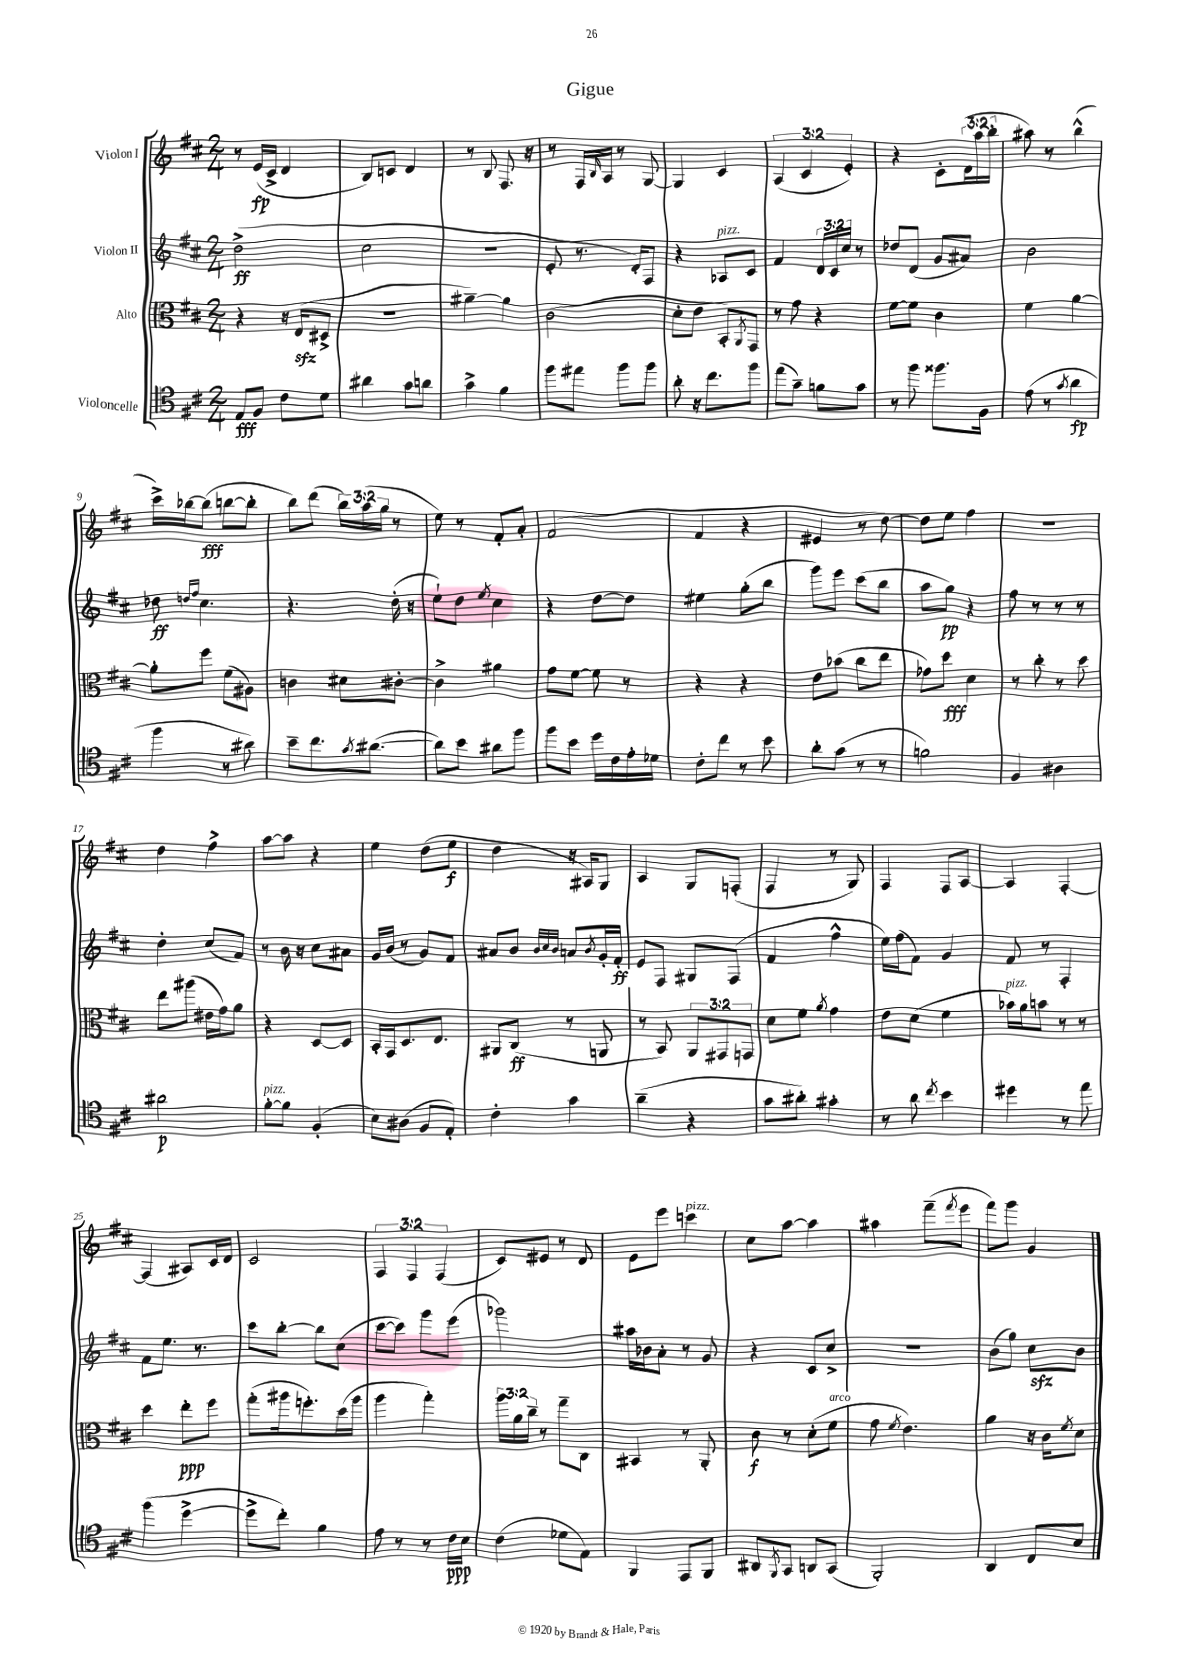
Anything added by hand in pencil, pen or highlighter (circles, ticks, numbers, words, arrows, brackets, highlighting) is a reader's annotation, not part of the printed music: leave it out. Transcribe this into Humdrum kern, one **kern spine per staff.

**kern	**dynam	**kern	**dynam	**kern	**dynam	**kern	**dynam
*part4	*part4	*part3	*part3	*part2	*part2	*part1	*part1
*staff4	*staff4	*staff3	*staff3	*staff2	*staff2	*staff1	*staff1
*I"Violoncelle	*	*I"Alto	*	*I"Violon II	*	*I"Violon I	*
*clefC4	*	*clefC3	*	*clefG2	*	*clefG2	*
*k[f#c#]	*	*k[f#c#]	*	*k[f#c#]	*	*k[f#c#]	*
*M2/4	*	*M2/4	*	*M2/4	*	*M2/4	*
=1	=1	=1	=1	=1	=1	=1	=1
8E/L	fff	4r	.	(2dd^\	ff	8r	.
8F#/J	.	.	.	.	.	(16e/LL	fp
.	.	.	.	.	.	16c#^/JJ	.
8c#\L	.	16r	.	.	.	4d/	.
.	.	(16Ezz/KL	.	.	.	.	.
8d\J	.	8D#X^/J	.	.	.	.	.
=2	=2	=2	=2	=2	=2	=2	=2
4a#X\	.	2r	.	2cc#\	.	8B/L)	.
.	.	.	.	.	.	8cn/J	.
8g\L	.	.	.	.	.	4d/	.
8an\J	.	.	.	.	.	.	.
=3	=3	=3	=3	=3	=3	=3	=3
4g^\	.	[4a#X~\)	.	2r	.	8r	.
.	.	.	.	.	.	8B/	.
4f#\	.	4a#\]	.	.	.	8.F#/	.
.	.	.	.	.	.	16r	.
=4	=4	=4	=4	=4	=4	=4	=4
8ff#\L	.	(2c#\	.	8e'/	.	8r	.
8ee#X\J	.	.	.	8.r	.	16F#/LL	.
.	.	.	.	.	.	16qqB/	.
.	.	.	.	.	.	16A/JJ	.
8ff#\L	.	.	.	.	.	8r	.
.	.	.	.	16d'/KL)	.	.	.
8ff#\J	.	.	.	8F#/J	.	[8G/	.
=5	=5	=5	=5	=5	=5	=5	=5
8a'\	.	8d'\L	.	4r	.	4G/]	.
16r	.	8e\J	.	.	.	.	.
8.cc#\L	.	.	.	.	.	.	.
!	!	!	!	!LO:TX:a:i:t=pizz.	!	!	!
.	.	8BB'/L)	.	8A-X/L	.	4c#/	.
.	.	8qAA/	.	.	.	.	.
8ff#\J	.	8GG/J	.	8c#/J	.	.	.
=6	=6	=6	=6	=6	=6	=6	=6
(8ee\L	.	8r	.	4f#/	.	(6A/	.
8g~\J)	.	8g\	.	.	.	.	.
.	.	.	.	.	.	6c#/	.
8fn\L	.	4r	.	24d/LL	.	.	.
.	.	.	.	24c#/	.	.	.
.	.	.	.	24cc#/JJ	.	6e'/)	.
8g\J	.	.	.	8r	.	.	.
=7	=7	=7	=7	=7	=7	=7	=7
8r	.	[8f#\L	.	8dd-X/L	.	4r	.
8ff#\	.	8f#\J]	.	(8d/J	.	.	.
8.ff##X\L	.	4c#\	.	8g/L	.	8c#'\L	.
.	.	.	.	8a#X/J)	.	(24d\L	.
.	.	.	.	.	.	24aa\	.
16F#\Jk	.	.	.	.	.	.	.
.	.	.	.	.	.	24bb'\JJ	.
=8	=8	=8	=8	=8	=8	=8	=8
(8e\	.	4f#\	.	2b\	.	8aa#X\)	.
8r	.	.	.	.	.	8r	.
8qg/	.	.	.	.	.	.	.
4a\	fp	[4a\	.	.	.	(4bb^^\	.
!!LO:LB:g=z
=9	=9	=9	=9	=9	=9	=9	=9
4ff#\	.	8a'\L]	.	8dd-X\	ff	16ccc#^\LL)	.
.	.	.	.	.	.	[16bb-X\J	.
.	.	.	.	16qqddn/LL	.	.	.
.	.	.	.	16qqff#/JJ	.	.	.
.	.	8ff#\J	.	4.cc#\	.	(8bb-\J]	fff
8r	.	(8f#\L	.	.	.	[8bbn\L	.
8a#X\)	.	8A#X\J)	.	.	.	8bb'\J]	.
=10	=10	=10	=10	=10	=10	=10	=10
8b~\L	.	4cn\	.	4.r	.	8bb\L)	.
8.cc#\	.	.	.	.	.	(8ddd\J	.
.	.	8d#X\L	.	.	.	24bb\LL)	.
.	.	.	.	.	.	(24aa\	.
8qg/	.	.	.	.	.	.	.
([8.a#X\J	.	.	.	.	.	.	.
.	.	.	.	.	.	24gg\JJ	.
.	.	[8c#X'\J	.	(16dd'\	.	8r	.
.	.	.	.	16r	.	.	.
=11	=11	=11	=11	=11	=11	=11	=11
8a#\L])	.	4c#^\]	.	8ee`\L)	.	8ee\)	.
8b\J	.	.	.	8dd\J	.	8r	.
.	.	.	.	8qee/	.	.	.
8a#X\L	.	4a#X\	.	4cc#\	.	8f#'/L	.
8ff#\J	.	.	.	.	.	8a'/J	.
=12	=12	=12	=12	=12	=12	=12	=12
8ff#\L	.	8g\L	.	4r	.	(2f#/	.
8b\J	.	[8f#\J	.	.	.	.	.
16dd\LL	.	8f#\]	.	[8dd\L	.	.	.
16c#\	.	.	.	.	.	.	.
16e'\	.	8r	.	8dd\J]	.	.	.
16d-X\JJ	.	.	.	.	.	.	.
=13	=13	=13	=13	=13	=13	=13	=13
8c#'\L	.	4r	.	4ee#X\	.	4f#/	.
8cc#\J	.	.	.	.	.	.	.
8r	.	4r	.	(8gg'\L	.	4r	.
8b\	.	.	.	8bb\J	.	.	.
=14	=14	=14	=14	=14	=14	=14	=14
8a'\L	.	8e\L	.	8ggg\L)	.	4e#X/	.
(8g\J	.	(8b-X\J	.	8eee\J	.	.	.
8r	.	8cc#\L	.	(8ccc#\L	.	8r	.
8r	.	8ee\J	.	8bb\J	.	[8dd\)	.
=15	=15	=15	=15	=15	=15	=15	=15
2fn\)	.	8g-X\L)	.	8aa\L	.	8dd\L]	.
.	.	8dd\J	fff	8gg\J)	pp	8ee\J	.
.	.	4d\	.	4r	.	4ff#\	.
=16	=16	=16	=16	=16	=16	=16	=16
4F#/	.	8r	.	8ff#\	.	2r	.
.	.	8cc#'\	.	8r	.	.	.
4A#X\	.	8r	.	8r	.	.	.
.	.	8dd\	.	8r	.	.	.
!!LO:LB:g=z
=17	=17	=17	=17	=17	=17	=17	=17
2a#X\	p	8ee\L	.	4dd'\	.	4dd\	.
.	.	(8aa#X\J	.	.	.	.	.
.	.	16e#X\LL	.	(8cc#/L	.	4ff#^\	.
.	.	16g\J)	.	.	.	.	.
.	.	8a\J	.	8f#/J)	.	.	.
=18	=18	=18	=18	=18	=18	=18	=18
!LO:TX:a:i:t=pizz.	!	!	!	!	!	!	!
[8f#'\L	.	4r	.	8r	.	[8aa\L	.
8f#\J]	.	.	.	16b\	.	8aa\J]	.
.	.	.	.	16r	.	.	.
(4F#'/	.	[8D/L	.	8cc#\L	.	4r	.
.	.	8D/J]	.	8a#X\J	.	.	.
=19	=19	=19	=19	=19	=19	=19	=19
8B\L)	.	16BB'/LL	.	16g/LL	.	4ee\	.
.	.	16GG/J	.	(16b/JJ	.	.	.
(8A#X\J	.	8.D/	.	8r	.	.	.
8F#/L	.	.	.	8g/L)	.	(8dd\L	.
.	.	8.E/J	.	.	.	.	.
8E'/J)	.	.	.	8f#/J	.	8ee\J	f
=20	=20	=20	=20	=20	=20	=20	=20
4c#'\	.	8AA#X/L	.	8a#X/L	.	4dd\	.
.	.	(8C#/J	ff	8b/J	.	.	.
.	.	.	.	32qqb/LLL	.	.	.
.	.	.	.	32qqcc#/	.	.	.
.	.	.	.	32qqb/JJJ	.	.	.
4g\	.	8r	.	8an/L	.	16r	.
.	.	.	.	.	.	16A#X/KL)	.
.	.	.	.	8qb/	.	.	.
.	.	8AAn/	.	16g'/L	.	8G/J	.
.	.	.	.	16f#'/JJ	ff	.	.
=21	=21	=21	=21	=21	=21	=21	=21
(4a~\	.	8r	.	8e/L	.	4A/	.
.	.	8BB/)	.	8F#/J	.	.	.
4r	.	12AA/L	.	8G#X/L	.	8G/L	.
.	.	12GG#X/	.	.	.	.	.
.	.	.	.	(8F#/J	.	(8Fn'/J	.
.	.	12GGn/J	.	.	.	.	.
=22	=22	=22	=22	=22	=22	=22	=22
8g\L	.	8d\L	.	4f#/	.	4F#/	.
8a#X'\J)	.	8f#\J	.	.	.	.	.
.	.	8qa/	.	.	.	.	.
4g#X'\	.	4g\	.	4ff#^^\	.	8r	.
.	.	.	.	.	.	8G/)	.
=23	=23	=23	=23	=23	=23	=23	=23
8r	.	8e\L	.	16ee\LL)	.	4F#/	.
.	.	.	.	(16ff#\J	.	.	.
8a\	.	(8d\J	.	8f#\J)	.	.	.
8qcc#/	.	.	.	.	.	.	.
4b\	.	4f#\	.	4g/	.	8F#/L	.
.	.	.	.	.	.	[8A/J	.
=24	=24	=24	=24	=24	=24	=24	=24
!	!	!LO:TX:a:i:t=pizz.	!	!	!	!	!
4dd#X\	.	16b-X\LL)	.	8f#/	.	4A/]	.
.	.	16a\J	.	.	.	.	.
.	.	8bn\J	.	8r	.	.	.
8r	.	8r	.	4F#'/	.	[4F#'/	.
8ee\	.	8r	.	.	.	.	.
!!LO:LB:g=z
=25	=25	=25	=25	=25	=25	=25	=25
(4ff#\	.	4dd\	.	8f#\L	.	(4F#/]	.
.	.	.	.	8.ee\J	.	.	.
[4dd^\	.	8ee'\L	ppp	.	.	8A#X/L)	.
.	.	.	.	8.r	.	.	.
.	.	8ff#\J	.	.	.	16c#/L	.
.	.	.	.	.	.	16d/JJ	.
=26	=26	=26	=26	=26	=26	=26	=26
8dd^\L]	.	(8gg'\L	.	8ccc#\L	.	2c#/	.
8cc#'\J)	.	16aa#X\k	.	[8bb'\J	.	.	.
.	.	8.ffn'\)	.	.	.	.	.
4f#\	.	.	.	8bb\L]	.	.	.
.	.	(16dd\L	.	(8cc#\J	.	.	.
.	.	16aa#\JJ	.	.	.	.	.
=27	=27	=27	=27	=27	=27	=27	=27
8e\	.	4aa\	.	[8ccc#\L	.	6F#/	.
8r	.	.	.	8ccc#\J])	.	.	.
.	.	.	.	.	.	6F#/	.
8r	.	4gg'\)	.	8ggg\L	.	.	.
.	.	.	.	.	.	(6F#/	.
16c#\LL	ppp	.	.	(8eee\J	.	.	.
16B\JJ	.	.	.	.	.	.	.
=28	=28	=28	=28	=28	=28	=28	=28
(4c#\	.	24aa\LL	.	2ggg-X\)	.	8c#/L)	.
.	.	24a\	.	.	.	.	.
.	.	24cc#~\JJ	.	.	.	.	.
.	.	8r	.	.	.	8e#X/J	.
8d-X\L	.	8gg~\L	.	.	.	8r	.
8E\J)	.	8C#\J	.	.	.	8d/	.
=29	=29	=29	=29	=29	=29	=29	=29
4FF#/	.	4BB#X/	.	16aa#X\LL	.	8e\L	.
.	.	.	.	16b-X\J	.	.	.
.	.	.	.	8a'\J	.	8eee\J	.
!	!	!	!	!	!	!LO:TX:a:i:t=pizz.	!
8EE/L	.	8r	.	8r	.	4cccn\	.
8FF#/J	.	8AA'/	.	8g/	.	.	.
=30	=30	=30	=30	=30	=30	=30	=30
8AA#X/L	.	8c#\	f	4r	.	8cc#\L	.
8qFF#/	.	.	.	.	.	.	.
8GG/J	.	8r	.	.	.	[8aa\J	.
8AAn/L	.	(8d'\L	.	8c#/L	.	4aa\]	.
!	!	!LO:TX:a:i:t=arco	!	!	!	!	!
(8GG/J	.	8f#\J	.	8cc#^/J	.	.	.
=31	=31	=31	=31	=31	=31	=31	=31
2FF#'/)	.	8g\	.	2r	.	4aa#X\	.
.	.	8qf#/	.	.	.	.	.
.	.	4.e\)	.	.	.	.	.
.	.	.	.	.	.	(8fff#~\L	.
.	.	.	.	.	.	8qfff#/	.
.	.	.	.	.	.	8eee\J	.
=32	=32	=32	=32	=32	=32	=32	=32
4AA/	.	4a\	.	(8b\L	.	8fff#\L)	.
.	.	.	.	8gg\J)	.	8ggg\J	.
8C#/L	.	16r	.	8cc#zz\L	.	4g/	.
.	.	16c#\KL	.	.	.	.	.
.	.	8qf#/	.	.	.	.	.
8B/J	.	8d\J	.	8b\J	.	.	.
==	==	==	==	==	==	==	==
*-	*-	*-	*-	*-	*-	*-	*-
